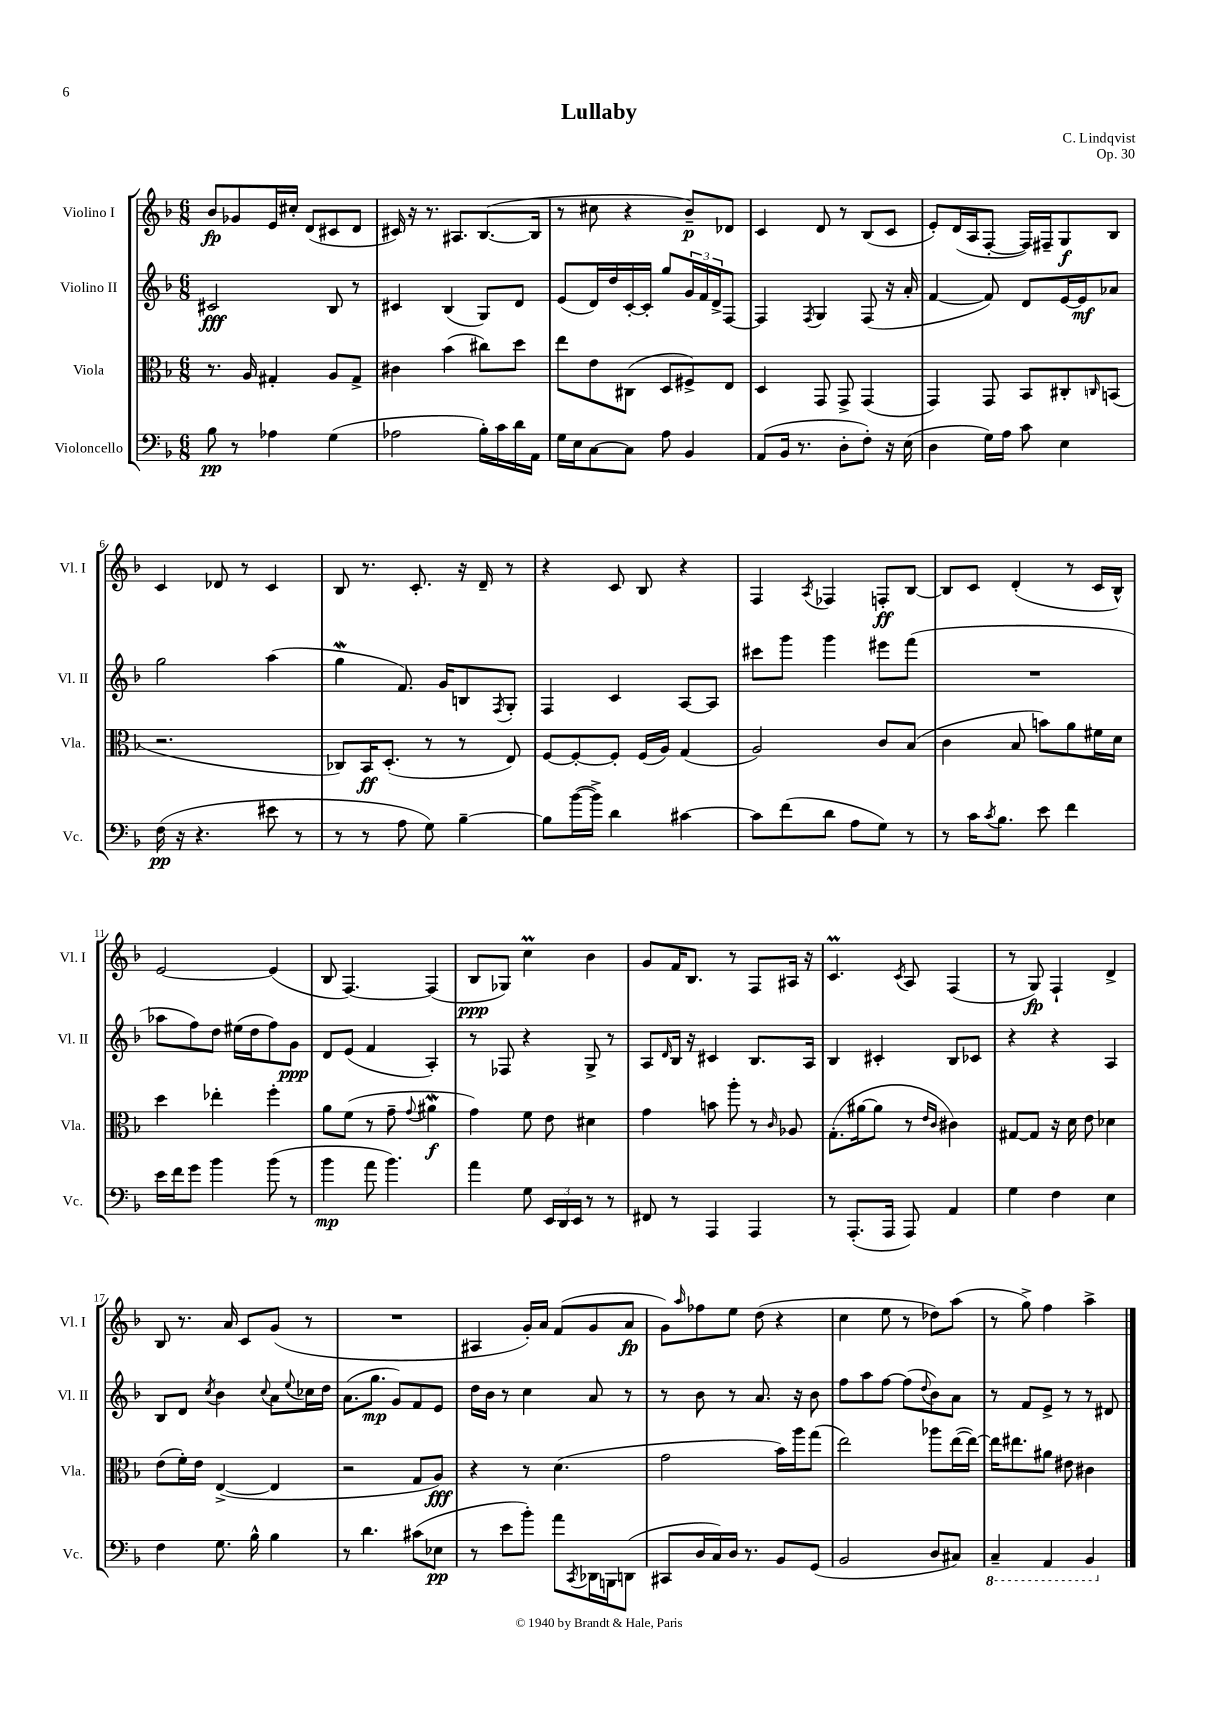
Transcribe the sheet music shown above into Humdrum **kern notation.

**kern	**dynam	**kern	**dynam	**kern	**dynam	**kern	**dynam
*part4	*part4	*part3	*part3	*part2	*part2	*part1	*part1
*staff4	*staff4	*staff3	*staff3	*staff2	*staff2	*staff1	*staff1
*I"Violoncello	*	*I"Viola	*	*I"Violino II	*	*I"Violino I	*
*I'Vc.	*	*I'Vla.	*	*I'Vl. II	*	*I'Vl. I	*
*clefF4	*	*clefC3	*	*clefG2	*	*clefG2	*
*k[b-]	*	*k[b-]	*	*k[b-]	*	*k[b-]	*
*M6/8	*	*M6/8	*	*M6/8	*	*M6/8	*
=1	=1	=1	=1	=1	=1	=1	=1
8B-\	pp	8.r	.	2c#X/	fff	8b-/L	fp
8r	.	.	.	.	.	8g-X/	.
.	.	16A/	.	.	.	.	.
4A-X\	.	4G#X'/	.	.	.	16e/L	.
.	.	.	.	.	.	16cc#X'/JJ	.
.	.	.	.	.	.	(8d/L	.
(4G\	.	8A/L	.	8B-/	.	8c#X/	.
.	.	8G#^/J	.	8r	.	8d/J	.
=2	=2	=2	=2	=2	=2	=2	=2
2A-X\	.	4c#X\	.	4c#X/	.	16c#X/)	.
.	.	.	.	.	.	16r	.
.	.	.	.	.	.	8.r	.
.	.	(4b-\	.	(4B-/	.	.	.
.	.	.	.	.	.	8.A#X/L	.
16B-'\LL)	.	8cc#X\L)	.	8G/L)	.	([8.B-/	.
16c\	.	.	.	.	.	.	.
16d\	.	8dd\J	.	8d/J	.	.	.
16AA\JJ	.	.	.	.	.	16B-/Jk]	.
=3	=3	=3	=3	=3	=3	=3	=3
16G\LL	.	8ee\L	.	(8e/L	.	8r	.
16E\J	.	.	.	.	.	.	.
[8C\	.	8e\	.	16d/L)	.	8cc#X\	.
.	.	.	.	16dd/	.	.	.
8C\J]	.	(8C#X\J	.	[16c'/	.	4r	.
.	.	.	.	16c'/JJ]	.	.	.
8A\	.	8D/L	.	8gg/L	.	.	.
4BB-/	.	8F#X^/)	.	24g/L	.	8b-~/L)	p
.	.	.	.	24f/	.	.	.
.	.	.	.	24d^/J	.	.	.
.	.	8E/J	.	[8F/J	.	8d-X/J	.
=4	=4	=4	=4	=4	=4	=4	=4
(8AA/L	.	4D/	.	4F/]	.	4c/	.
16BB-/Jk	.	.	.	.	.	.	.
8.r	.	.	.	.	.	.	.
.	.	.	.	8qF/	.	.	.
.	.	8GG/	.	4G/	.	8d/	.
8D'\L	.	8GG^/	.	.	.	8r	.
8F'\J)	.	(4GG/	.	(8F/	.	(8B-/L	.
16r	.	.	.	16r	.	8c/J	.
(16E\	.	.	.	16a'/	.	.	.
=5	=5	=5	=5	=5	=5	=5	=5
4D\	.	4GG/)	.	[4f/	.	8e'/L)	.
.	.	.	.	.	.	(16d/L	.
.	.	.	.	.	.	16A/J	.
16G\LL)	.	8GG/	.	8f/])	.	[8F'/J	.
16A\JJ	.	.	.	.	.	.	.
8c\	.	8BB-/L	.	8d/L	.	16F/LL])	.
.	.	.	.	.	.	16F#X~/J	.
4E\	.	8C#X'/	.	[16e/L	.	8G/	f
.	.	.	.	16e/J]	mf	.	.
.	.	16qqCn/	.	.	.	.	.
.	.	(8BBn/J	.	8a-X/J	.	8B-/J	.
!!LO:LB:g=z
=6	=6	=6	=6	=6	=6	=6	=6
(16F\	pp	2.r	.	2gg\	.	4c/	.
16r	.	.	.	.	.	.	.
4.r	.	.	.	.	.	.	.
.	.	.	.	.	.	8d-X/	.
.	.	.	.	.	.	8r	.
8e#X\	.	.	.	(4aa\	.	4c/	.
8r	.	.	.	.	.	.	.
=7	=7	=7	=7	=7	=7	=7	=7
8r	.	8C-X/L)	.	4ggW\	.	8B-/	.
8r	.	16BB-/K	ff	.	.	8.r	.
.	.	(8.D'/J	.	.	.	.	.
8A\	.	.	.	8.f/)	.	.	.
.	.	.	.	.	.	8.c'/	.
8G\)	.	8r	.	.	.	.	.
.	.	.	.	16g/KL	.	.	.
[4B-~\	.	8r	.	8Bn/	.	16r	.
.	.	.	.	.	.	16d~/	.
.	.	.	.	8qF/	.	.	.
.	.	8E/)	.	8G'/J	.	8r	.
=8	=8	=8	=8	=8	=8	=8	=8
8B-\L]	.	[8F/L	.	4F/	.	4r	.
([16b-\L	.	8F'/_	.	.	.	.	.
16b-^\JJ])	.	.	.	.	.	.	.
4d\	.	8F'/J]	.	4c/	.	8c/	.
.	.	(16F/LL	.	.	.	8B-/	.
.	.	16A/JJ)	.	.	.	.	.
[4c#X\	.	(4G/	.	[8A/L	.	4r	.
.	.	.	.	8A/J]	.	.	.
=9	=9	=9	=9	=9	=9	=9	=9
8c#\L]	.	2A/)	.	8ccc#X\L	.	4F/	.
(8f\	.	.	.	8ggg\J	.	.	.
.	.	.	.	.	.	8qA/	.
8d\J	.	.	.	4ggg\	.	4F-X/	.
8A\L	.	.	.	.	.	.	.
8G\J)	.	8c/L	.	8eee#X\L	.	8Fn'/L	ff
8r	.	(8B-/J	.	(8fff\J	.	[8B-/J	.
=10	=10	=10	=10	=10	=10	=10	=10
8r	.	4c\	.	2.r	.	8B-/L]	.
16c\KL	.	.	.	.	.	8c/J	.
8qc/	.	.	.	.	.	.	.
8.B-\J	.	.	.	.	.	.	.
.	.	8B-/	.	.	.	(4d'/	.
8e\	.	8bn\L)	.	.	.	.	.
4f\	.	8a\	.	.	.	8r	.
.	.	16f#X\L	.	.	.	16c/LL	.
.	.	16d\JJ	.	.	.	16B-^^/JJ)	.
!!LO:LB:g=z
=11	=11	=11	=11	=11	=11	=11	=11
16e\LL	.	4dd\	.	8aa-X\L	.	[2e/	.
16f\J	.	.	.	.	.	.	.
8g\J	.	.	.	8ff\)	.	.	.
4b-\	.	4ee-X'\	.	8dd\J	.	.	.
.	.	.	.	(16ee#X\LL	.	.	.
.	.	.	.	16dd\J	.	.	.
(8b-\	.	4ff'\	.	8ff\)	.	(4e/]	.
8r	.	.	.	8g\J	ppp	.	.
=12	=12	=12	=12	=12	=12	=12	=12
4b-\	mp	8a\L	.	8d/L	.	8B-/	.
.	.	(8f\J	.	(8e/J	.	[4.F/)	.
8a\	.	8r	.	4f/	.	.	.
4.b-\)	.	8g~\	.	.	.	.	.
.	.	8qqg/	.	.	.	.	.
.	.	4a#XW\	f	4A'/)	.	(4F/]	.
=13	=13	=13	=13	=13	=13	=13	=13
4a\	.	4g\)	.	8r	.	8B-/L	ppp
.	.	.	.	8F-X/	.	8G-X/J)	.
8G\	.	8f\	.	4r	.	4ccM\	.
24EE/LL	.	8e\	.	.	.	.	.
24DD/	.	.	.	.	.	.	.
24EE/JJ	.	.	.	.	.	.	.
8r	.	4d#X\	.	8G^/	.	4b-\	.
8r	.	.	.	8r	.	.	.
=14	=14	=14	=14	=14	=14	=14	=14
8FF#X/	.	4g\	.	8A/L	.	8g/L	.
.	.	.	.	16qqd/	.	.	.
8r	.	.	.	16B-/Jk	.	16f/K	.
.	.	.	.	16r	.	8.B-/J	.
4AAA/	.	8bn\	.	4c#X/	.	.	.
.	.	8aa'\	.	.	.	8r	.
4AAA/	.	8r	.	8.B-/L	.	8F/L	.
.	.	16qqc/	.	.	.	.	.
.	.	8A-X/	.	.	.	16A#X/Jk	.
.	.	.	.	16A/Jk	.	16r	.
=15	=15	=15	=15	=15	=15	=15	=15
8r	.	(8.G'\L	.	4B-/	.	4.cM/	.
(8.AAA'/L	.	.	.	.	.	.	.
.	.	[16a#X\k	.	.	.	.	.
.	.	8a#\J]	.	4c#X'/	.	.	.
16AAA/Jk	.	.	.	.	.	.	.
.	.	.	.	.	.	8qc/	.
8AAA/)	.	8r	.	.	.	8A/	.
.	.	16qqe/LL	.	.	.	.	.
.	.	16qqc/JJ	.	.	.	.	.
4AA/	.	4c#X\)	.	8B-/L	.	(4F/	.
.	.	.	.	8c-X/J	.	.	.
=16	=16	=16	=16	=16	=16	=16	=16
4G\	.	[8G#X/L	.	4r	.	8r	.
.	.	8G#/J]	.	.	.	8G/)	fp
4F\	.	16r	.	4r	.	4F`/	.
.	.	16d\	.	.	.	.	.
.	.	8e\	.	.	.	.	.
4E\	.	4d-X\	.	4A/	.	4d^/	.
!!LO:LB:g=z
=17	=17	=17	=17	=17	=17	=17	=17
4F\	.	(8e\L	.	8B-/L	.	8B-/	.
.	.	16f'\L)	.	8d/J	.	8.r	.
.	.	16e\JJ	.	.	.	.	.
.	.	.	.	8qcc/	.	.	.
8.G\	.	([4E^/	.	4b-\	.	.	.
.	.	.	.	.	.	16a/	.
.	.	.	.	.	.	8c/L	.
16B-^^\	.	.	.	.	.	.	.
.	.	.	.	8qqcc/	.	.	.
4B-\	.	4E/]	.	8a\L	.	(8g/J	.
.	.	.	.	8qqee/	.	.	.
.	.	.	.	16cc-X\L	.	8r	.
.	.	.	.	16dd\JJ	.	.	.
=18	=18	=18	=18	=18	=18	=18	=18
8r	.	2r	.	(8.a\L	.	2.r	.
4.d\	.	.	.	.	.	.	.
.	.	.	.	8.gg\J	mp	.	.
.	.	.	.	8g/L)	.	.	.
(8c#X\L	.	8G/L	.	8f/	.	.	.
8E-X\J	pp	8A/J)	fff	8e/J	.	.	.
=19	=19	=19	=19	=19	=19	=19	=19
8r	.	4r	.	16dd\LL	.	4A#X/	.
.	.	.	.	16b-\JJ	.	.	.
8e\L	.	.	.	8r	.	.	.
8b-'\J)	.	8r	.	4cc\	.	16g'/LL)	.
.	.	.	.	.	.	16a/JJ	.
8a\L	.	(4.d\	.	.	.	(8f/L	.
8qCC/	.	.	.	.	.	.	.
16DD-X\L	.	.	.	8a/	.	8g/	.
16BBBn\J	.	.	.	.	.	.	.
(8DDn\J	.	.	.	8r	.	8a/J	fp
=20	=20	=20	=20	=20	=20	=20	=20
8CC#X/L	.	2g\	.	8r	.	8g\L)	.
.	.	.	.	.	.	16qqaa/	.
16D/L	.	.	.	8b-\	.	8ff-X\	.
16C/)	.	.	.	.	.	.	.
16D/JJ	.	.	.	8r	.	8ee\J	.
8.r	.	.	.	.	.	.	.
.	.	.	.	8.a/	.	(8dd\	.
8BB-/L	.	16b-\LL)	.	.	.	4r	.
.	.	16aa\J	.	16r	.	.	.
(8GG/J	.	(8gg\J	.	8b-\	.	.	.
=21	=21	=21	=21	=21	=21	=21	=21
2BB-/	.	2ee\)	.	8ff\L	.	4cc\	.
.	.	.	.	8aa\	.	.	.
.	.	.	.	[8ff\J	.	8ee\	.
.	.	.	.	(8ff\L]	.	8r	.
.	.	.	.	8qqdd/	.	.	.
8D/L	.	8aa-X\L	.	8b-\)	.	8dd-X\L)	.
8C#X/J)	.	([16ee\L	.	8a\J	.	(8aa\J	.
.	.	16ee\JJ_)	.	.	.	.	.
=22	=22	=22	=22	=22	=22	=22	=22
*8ba	*	*	*	*	*	*	*
4CC~/	.	16ee\KL]	.	8r	.	8r	.
.	.	8.ee#X\	.	.	.	.	.
.	.	.	.	8f/L	.	8gg^\)	.
4AAA/	.	8a#X\J	.	8e^/J	.	4ff\	.
.	.	8e#X\	.	8r	.	.	.
4BBB-/	.	4c#X\	.	8r	.	4aa^\	.
.	.	.	.	8d#X/	.	.	.
*X8ba	*	*	*	*	*	*	*
==	==	==	==	==	==	==	==
*-	*-	*-	*-	*-	*-	*-	*-
